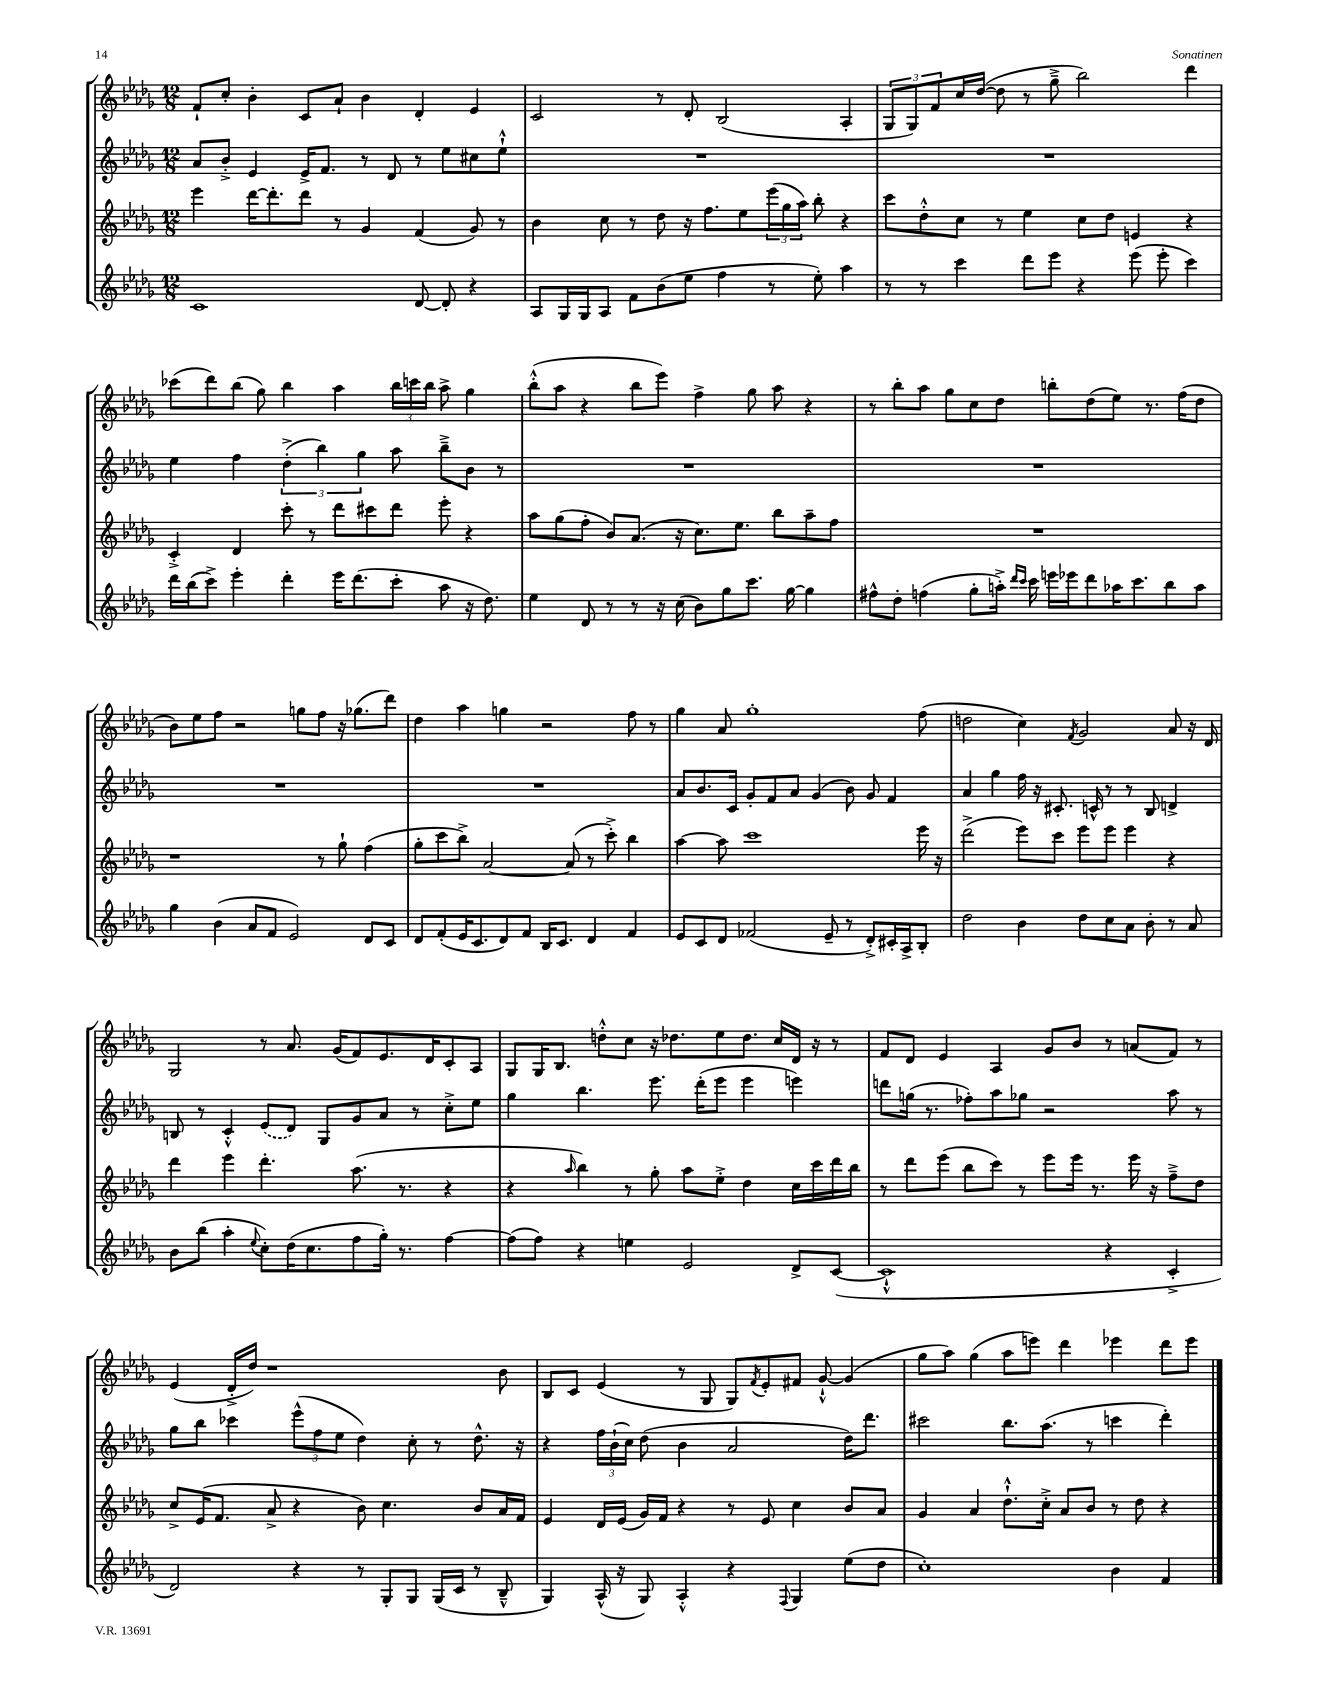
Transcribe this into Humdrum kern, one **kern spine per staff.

**kern	**kern	**kern	**kern
*staff4	*staff3	*staff2	*staff1
*clefG2	*clefG2	*clefG2	*clefG2
*k[b-e-a-d-g-]	*k[b-e-a-d-g-]	*k[b-e-a-d-g-]	*k[b-e-a-d-g-]
*M12/8	*M12/8	*M12/8	*M12/8
1c	4eee-\	8a-/L	8f`/L
.	.	8b-'^/J	8cc'/J
.	[16ddd-\LK	4e-/	4b-'\
.	8.ddd-'\]	.	.
.	8ddd-\J	16e-^/LK	8c/L
.	.	8.f/J	.
.	8r	.	8a-`/J
.	4g-/	8r	4b-\
.	.	8d-/	.
[8d-/	(4f/	8r	4d-'/
8d-'/]	.	8ee-\L	.
4r	8g-/)	8cc#\	4e-/
.	8r	8ee-`^^\J	.
=	=	=	=
8A-/L	4b-\	1.r	2c/
16G-/L	.	.	.
16G-/J	.	.	.
8A-/J	8cc\	.	.
8f\L	8r	.	.
(8b-\	8dd-\	.	8r
8ee-\J	16r	.	8d-'/
.	8.ff\L	.	.
4ff\	.	.	(2B-/
.	8ee-\	.	.
8r	(24eee-\L	.	.
.	24gg-\	.	.
.	24aa-\JJ)	.	.
8ee-'\)	8bb-'\	.	.
4aa-\	4r	.	4A-'/
=	=	=	=
8r	8ccc\L	1.r	12G-/L
.	.	.	12G-/)
8r	8dd-'^^\	.	.
.	.	.	12f/
4ccc\	8cc\J	.	16cc/L
.	.	.	([16dd-/JJ
.	8r	.	8dd-\]
8ddd-\L	4ee-\	.	8r
8eee-\J	.	.	8gg-~^\
4r	8cc\L	.	2bb-\)
.	8dd-\J	.	.
(8eee-\	4e/	.	.
8eee-'\	.	.	.
4ccc\)	4r	.	4ddd-\
=	=	=	=
16ddd-\LL	4c'^/	4ee-\	(8ccc-\L
(16bb-\J	.	.	.
8ccc^\J)	.	.	8ddd-\)
4eee-'\	4d-/	4ff\	(8bb-\J
.	.	.	8gg-\)
4ddd-'\	8ccc'\	(6dd-'^\	4bb-\
.	8r	.	.
.	.	6bb-\)	.
16eee-\LK	8ddd-\L	.	4aa-\
(8.ddd-\	.	.	.
.	.	6gg-\	.
.	8ccc#\	.	.
8ccc'\J	8ddd-\J	8aa-\	24bb-\LL
.	.	.	24ccc\
.	.	.	24bb-\JJ
8aa-\	8eee-'\	8bb-~^\L	8aa-^\
16r	4r	8b-\J	4gg-\
8.dd-\)	.	.	.
.	.	8r	.
=	=	=	=
4ee-\	8aa-\L	1.r	(8bb-'^^\L
.	(8gg-\	.	8aa-\J
8d-/	8ff'\J	.	4r
8r	8b-/L)	.	.
8r	(8.a-/J	.	8bb-\L
16r	.	.	8eee-\J)
(16cc\	16r	.	.
8b-\L)	8.cc\L)	.	4ff^\
8gg-\	.	.	.
.	8.ee-\J	.	.
8.ccc\J	.	.	8gg-\
.	8bb-\L	.	8aa-\
[16gg-\	.	.	.
4gg-\]	8aa-~\	.	4r
.	8ff\J	.	.
=	=	=	=
8ff#^^\L	1.r	1.r	8r
8dd-'\J	.	.	8bb-'\L
(4ff\	.	.	8aa-\J
.	.	.	8gg-\L
8gg-'\L	.	.	8cc\
16aa'^\Jk)	.	.	8dd-\J
16qqddd-/LL	.	.	.
16qqccc/JJ	.	.	.
16ccc\	.	.	.
16eee\LL	.	.	8bb'\L
16eee-\J	.	.	.
8ddd-\	.	.	(8dd-\
16aa-\K	.	.	8ee-\J)
8.ccc\	.	.	.
.	.	.	8.r
8bb-\	.	.	.
.	.	.	(16ff\LK
8aa-\J	.	.	8dd-\J
=	=	=	=
4gg-\	1r	1.r	8b-\L)
.	.	.	8ee-\
(4b-\	.	.	8ff\J
.	.	.	2r
8a-/L	.	.	.
8f/J	.	.	.
2e-/)	.	.	.
.	.	.	8gg\L
.	8r	.	8ff\J
.	8gg-`\	.	16r
.	.	.	(8.gg-\L
8d-/L	(4ff\	.	.
8c/J	.	.	8ddd-\J)
=	=	=	=
8d-/L	8gg-'\L	1.r	4dd-\
(8f'/	8ccc\	.	.
16e-/K	8bb-^\J)	.	4aa-\
8.c/	.	.	.
.	[2a-/	.	.
8d-/)	.	.	4gg\
8f/J	.	.	.
16B-/LK	.	.	2r
8.c/J	.	.	.
.	(8a-/]	.	.
4d-/	8r	.	.
.	8ccc'^\)	.	.
4f/	4bb-\	.	8ff\
.	.	.	8r
=	=	=	=
8e-/L	[4aa-\	8a-/L	4gg-\
8c/	.	8.b-/	.
8d-/J	8aa-\]	.	8a-/
.	.	16c/Jk	.
(2f-/	1ccc	8g-'/L	1gg-'
.	.	8f/	.
.	.	8a-/J	.
.	.	(4g-/	.
8e-~/	.	.	.
8r	.	8b-\)	.
8d-'^/L)	.	8g-/	.
16c#'/L	.	4f/	.
16A-^/J	.	.	.
8B-'/J	16eee-\	.	(8ff\
.	16r	.	.
=	=	=	=
2dd-\	(2ddd-^\	4a-/	2dd\
.	.	4gg-\	.
4b-\	8eee-\L)	16ff\	4cc\)
.	.	16r	.
.	8ccc\J	8.c#'/	.
.	.	.	8qf/
8dd-\L	8eee-\L	.	2g-/
.	.	16c^^/	.
8cc\	8eee-\J	8r	.
8a-\J	4eee-\	8r	.
8b-'\	.	8B-/	.
8r	4r	4d^/	8a-/
8a-/	.	.	16r
.	.	.	16d-/
=	=	=	=
8b-\L	4ddd-\	8B/	2G-/
(8bb-\J	.	8r	.
4aa-'\	4eee-\	4c'^^/	.
8qqee-/	.	.	.
8cc'\L)	4.ddd-'\	(8e-/L	8r
(16dd-\K	.	8d-/J)	8.a-/
8.cc\	.	.	.
.	.	8G-/L	.
.	.	.	(16g-/LK
8ff\	(8.aa-\	8g-/	8f/)
16gg-'\Jk)	.	8a-/J	8.e-/
8.r	8.r	.	.
.	.	8r	.
.	.	.	16d-/K
[4ff\	4r	8cc'^\L	8c'/
.	.	8ee-\J	8A-/J
=	=	=	=
(8ff\]L	4r	4gg-\	8G-/L
8ff\J)	.	.	16G-/K
.	.	.	8.B-/J
.	16qqaa-/	.	.
4r	4bb-\)	4.bb-\	.
.	.	.	8dd'^^\L
4ee\	8r	.	8cc\J
.	8gg-'\	8.eee-\	16r
.	.	.	8.dd-\L
2e-/	8aa-\L	.	.
.	.	(16ddd-'\LK	.
.	8ee-'^\J	8eee-\J	8ee-\
.	4dd-\	4eee-\	8.dd-\J
.	.	.	16cc/LL
8d-^/L	16cc\LL	4eee\)	16d-/JJ
.	16ccc\	.	16r
([8c/J	16ddd-\	.	8r
.	16bb-\JJ	.	.
=	=	=	=
1c`^^]	8r	8ddd\L	8f/L
.	8ddd-\L	(16gg\Jk	8d-/J
.	.	8.r	.
.	(8eee-\J	.	4e-/
.	8bb-\L	8ff-'\L)	.
.	8ccc\J)	8aa-\	4A-/
.	8r	8gg-\J	.
.	8eee-\L	2r	8g-/L
.	16eee-\Jk	.	8b-/J
.	8.r	.	.
4r	.	.	8r
.	16eee-\	.	(8a/L
.	16r	.	.
4c'^/	8ff~^\L	8aa-\	8f/J)
.	8dd-\J	8r	8r
=	=	=	=
2d-/)	8cc^/L	8gg-\L	(4e-/
.	(16e-/K	8bb-\J	.
.	8.f/J	.	.
.	.	4ccc-\	16d-'^/LL
.	.	.	16dd-/JJ)
.	8a-^/	.	1r
4r	4r	(12eee-^^\L	.
.	.	12ff\	.
.	.	12ee-\J	.
8r	8b-\)	4dd-\)	.
8G-'/L	4.cc\	.	.
8G-/J	.	8cc'\	.
(16G-/LL	.	8r	.
16c/JJ	.	.	.
8r	8b-/L	8.dd-^^\	.
8B-~^^/	16a-/L	.	8b-\
.	16f/JJ	16r	.
=	=	=	=
4G-/)	4e-/	4r	8B-/L
.	.	.	8c/J
(16A-^^/	16d-/LL	24ff\LL	(4e-/
.	.	(24b-`\	.
16r	(16e-/JJ	.	.
.	.	24cc\JJ)	.
8G-/)	16g-/LL)	(8dd-\	.
.	16f/JJ	.	.
4A-'^^/	4r	4b-\	8r
.	.	.	8G-/
4r	8r	2a-/	8G-/L)
.	.	.	8qf/
.	8e-/	.	8e-'/
8qqF/	.	.	.
4G-/	4cc\	.	8f#/J
.	.	.	[8g-`^^/
(8ee-\L	8b-/L	16dd-\LK)	(4g-/]
.	.	8.ddd-\J	.
8dd-\J	8a-/J	.	.
=	=	=	=
1cc')	4g-/	2ccc#\	8gg-\L
.	.	.	8aa-\J)
.	4a-/	.	(4gg-\
.	8.dd-`^^\L	8.bb-\L	8aa-\L
.	.	.	8eee\J)
.	16cc'^\Jk	(8.aa-\J	.
.	8a-/L	.	4ddd-\
.	8b-/J	8r	.
4b-\	8r	4ccc\	4eee-\
.	8dd-\	.	.
4f/	4r	4ddd-'\)	8ddd-\L
.	.	.	8eee-\J
==	==	==	==
*-	*-	*-	*-
